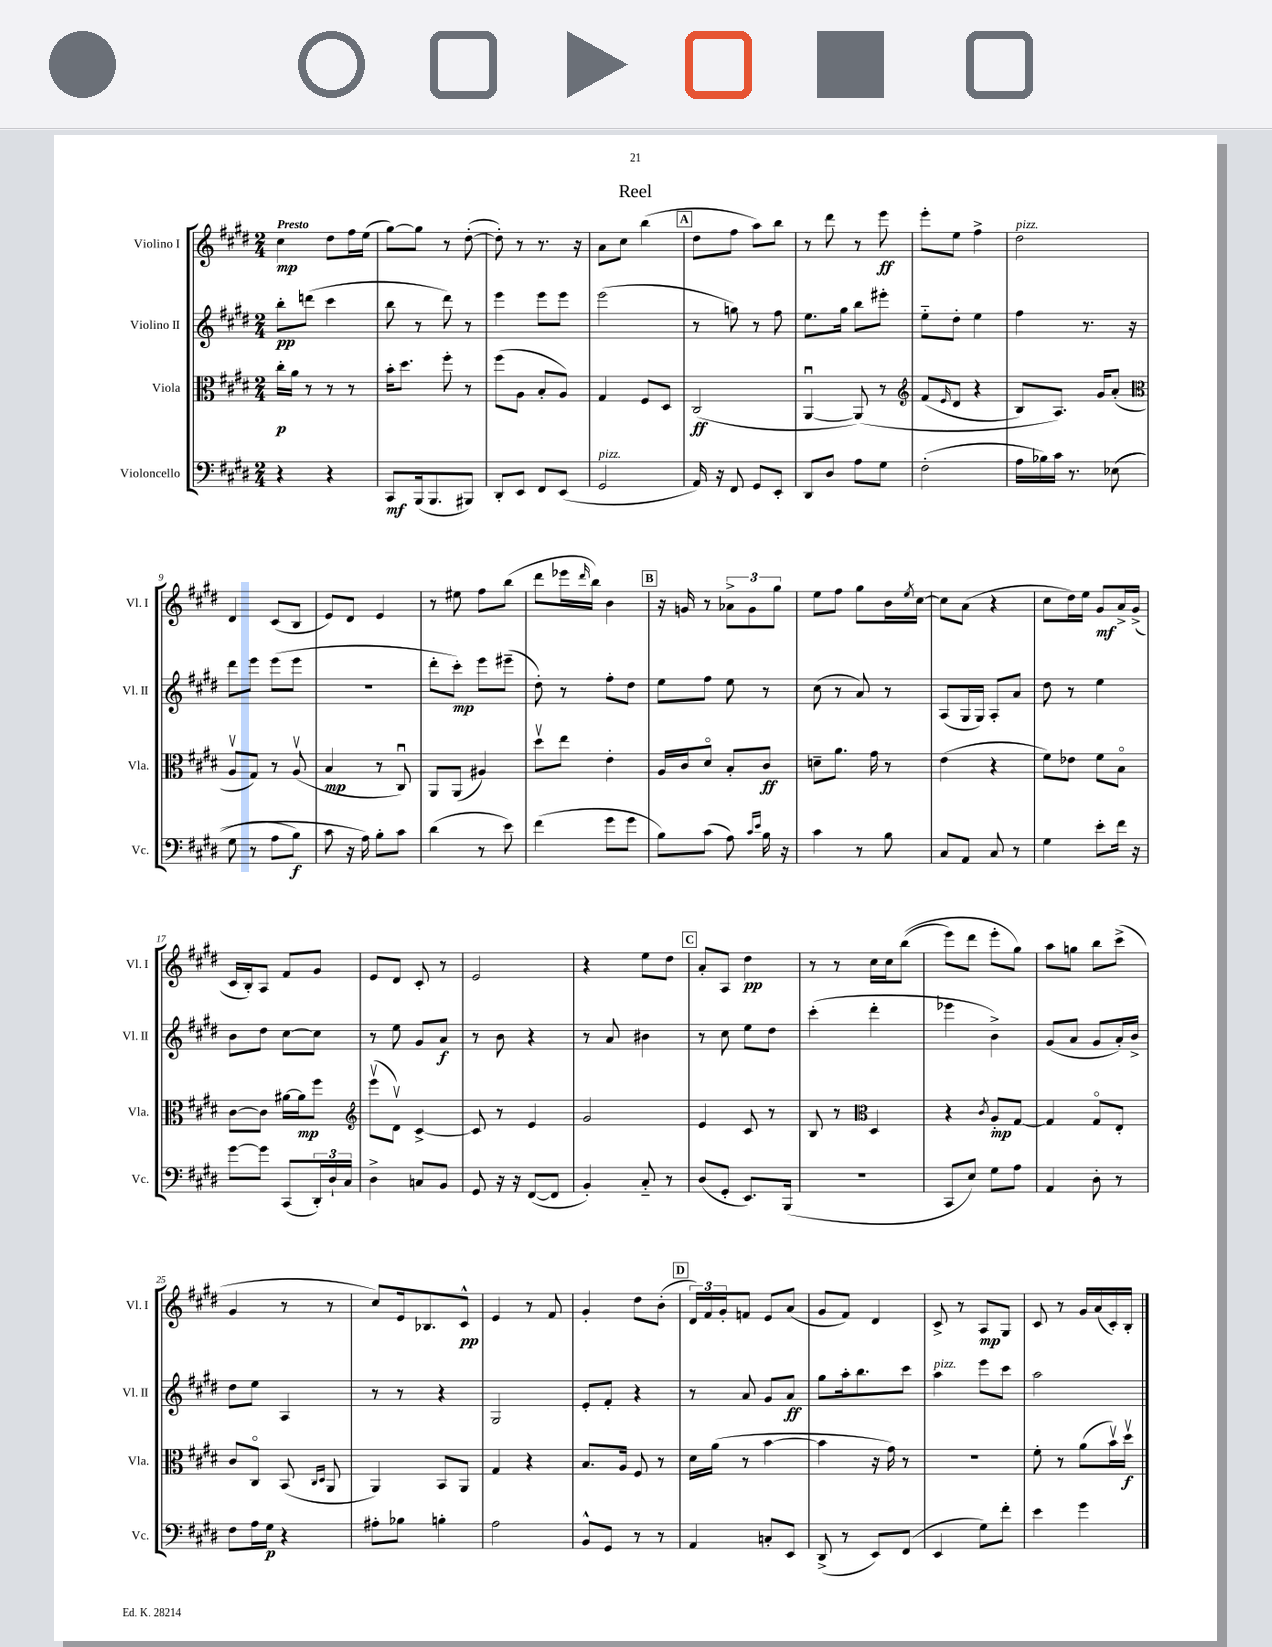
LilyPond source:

\header { title = "Reel" }
<<
\new StaffGroup <<
\new Staff = "s0" \with { instrumentName = "Violino I" shortInstrumentName = "Vl. I" } {
    \clef treble \key e \major \numericTimeSignature \time 2/4 \tempo "Presto"
    cis''4\mp dis''8 fis''16 e''16( |
    gis''8~) gis''8 r8 dis''8~-.( |
    dis''8-.) r8 r8. r16 |
    a'8 cis''8 b''4( |
    \mark \markup { \box "A" } dis''8 fis''8 a''8) b''8 |
    r8 dis'''8 r8 e'''8\ff |
    e'''8-. e''8 fis''4-> |
    dis''2^\markup { \italic "pizz." } |
    dis'4 cis'8( b8 |
    e'8) dis'8 e'4 |
    r8 eis''8 fis''8 b''8( |
    dis'''8 ees'''16 \grace { dis'''16 } b''16) b'4 |
    \mark \markup { \box "B" } r16 g'16 r8 \tuplet 3/2 { aes'8-> g'8 gis''8 } |
    e''8 fis''8 gis''8 b'16 \acciaccatura { e''8 } cis''16~ |
    cis''8 a'8( r4 |
    cis''8 dis''16) e''16 gis'8\mf a'16-> gis'16->( |
    cis'16 b16-.) a8 fis'8 gis'8 |
    e'8 dis'8 cis'8-. r8 |
    e'2 |
    r4 e''8 dis''8 |
    \mark \markup { \box "C" } a'8-. a8 dis''4\pp |
    r8 r8 cis''16 cis''16 b''8(\( |
    e'''8) dis'''8 e'''8-. gis''8\) |
    a''8 g''8 b''8 cis'''8->( |
    gis'4 r8 r8 |
    cis''8) e'16 bes8. cis'8-^\pp |
    e'4 r8 fis'8 |
    gis'4-. dis''8 b'8-.( |
    \mark \markup { \box "D" } \tuplet 3/2 { dis'16) fis'16 gis'16-. } f'8 e'8 a'8( |
    gis'8 fis'8) dis'4 |
    cis'8-> r8 a8\mp gis8 |
    cis'8 r8 gis'16 a'16( cis'16-.) b16-. \bar "|." |
}
\new Staff = "s1" \with { instrumentName = "Violino II" shortInstrumentName = "Vl. II" } {
    \clef treble \key e \major \numericTimeSignature \time 2/4
    b''8-.\pp d'''8( cis'''4 |
    b''8 r8 dis'''8) r8 |
    e'''4 e'''8 e'''8 |
    e'''2( |
    \mark \markup { \box "A" } r8 g''8) r8 fis''8 |
    e''8. gis''16 b''8 eis'''8-. |
    e''8-_ dis''8-. e''4 |
    fis''4 r8. r16 |
    dis'''8 e'''8 e'''8( e'''8 |
    R2 |
    dis'''8-. cis'''8-.\mp) e'''8 eis'''8--( |
    dis''8-.) r8 fis''8-. dis''8 |
    \mark \markup { \box "B" } e''8 fis''8 e''8 r8 |
    cis''8( r8 a'8) r8 |
    a8( gis16 gis16) a8-. a'8 |
    dis''8 r8 e''4 |
    b'8 dis''8 cis''8~ cis''8 |
    r8 e''8 gis'8 a'8\f |
    r8 b'8 r4 |
    r8 a'8 bis'4 |
    \mark \markup { \box "C" } r8 cis''8 e''8 dis''8 |
    cis'''4-.( dis'''4-. |
    ees'''4 b'4->) |
    gis'8( a'8 gis'8 a'16-.) b'16-> |
    dis''8 e''8 a4 |
    r8 r8 r4 |
    gis2 |
    e'8-. fis'8-. r4 |
    \mark \markup { \box "D" } r8 a'8 gis'8 a'8\ff |
    gis''8 a''16-. b''8. cis'''8 |
    a''4^\markup { \italic "pizz." } e'''8 cis'''8 |
    a''2 \bar "|." |
}
\new Staff = "s2" \with { instrumentName = "Viola" shortInstrumentName = "Vla." } {
    \clef alto \key e \major \numericTimeSignature \time 2/4
    cis''16-.\p a'16 r8 r8 r8 |
    b'16-. dis''8. fis''8-. r8 |
    fis''8( a8 b8-. a8) |
    gis4 fis8 dis8 |
    \mark \markup { \box "A" } cis2\ff( |
    a,4~\downbow a,8)\( r8 |
    \clef treble fis'8( \grace { e'16 } dis'8 r4 |
    b8) a8.\) gis'16 a'8-.( |
    \clef alto a8\upbow gis8) r8 a8\upbow( |
    b4\mp r8 cis8\downbow) |
    a,8 a,8( ais4) |
    dis''8\upbow e''8 e'4-. |
    \mark \markup { \box "B" } a16 cis'16 dis'8\flageolet b8-. cis'8\ff |
    d'8-- a'8. gis'16 r8 |
    e'4( r4 |
    fis'8) ees'8 fis'8 b8\flageolet |
    cis'8~ cis'8 ais'16~ ais'16\mp fis''8 |
    \clef treble e'''8\upbow( dis'8\upbow) cis'4~-> |
    cis'8 r8 e'4 |
    gis'2 |
    \mark \markup { \box "C" } e'4 cis'8 r8 |
    b8 r8 \clef alto dis4 |
    r4 \acciaccatura { cis'8 } a8-.\mp gis8~ |
    gis4 gis8\flageolet e8-. |
    cis'8 cis8\flageolet b,8( \grace { cis16 dis16 } a,8 |
    a,4) b,8 a,8 |
    gis4 r4 |
    b8. a16 fis8 r8 |
    \mark \markup { \box "D" } dis'16 a'16( r8 b'4~ |
    b'4 r16 gis'16) r8 |
    R2 |
    fis'8-. r8 a'8( b'16\upbow) dis''16\upbow\f \bar "|." |
}
\new Staff = "s3" \with { instrumentName = "Violoncello" shortInstrumentName = "Vc." } {
    \clef bass \key e \major \numericTimeSignature \time 2/4
    r4 r4 |
    cis,8\mf b,,16( b,,8. bis,,8) |
    dis,8-. e,8 fis,8 e,8( |
    gis,2^\markup { \italic "pizz." } |
    \mark \markup { \box "A" } a,16) r16 fis,8 gis,8 e,8-. |
    dis,8 dis8 a8 gis8 |
    fis2-.( |
    a16 bes16) cis'16 r8. ees8(\( |
    gis8 r8 a8 b8\f) |
    cis'8 r16 a16\) b8-. cis'8 |
    dis'4( r8 e'8) |
    fis'4( gis'8 gis'8 |
    \mark \markup { \box "B" } b8) cis'8( a8) \grace { cis'16 e'16 } b16 r16 |
    cis'4 r8 b8 |
    cis8 a,8 cis8 r8 |
    gis4 e'8-. fis'16 r16 |
    gis'8~ gis'8 cis,8( \tuplet 3/2 { dis,16-.) dis16-! cis16 } |
    dis4-> c8 b,8 |
    gis,8 r16 r16 fis,8~( fis,8 |
    b,4-.) cis8-_ r8 |
    \mark \markup { \box "C" } dis8( gis,8-. e,8.) b,,16( |
    r2 |
    cis,8 e8) gis8 a8 |
    a,4 dis8-. r8 |
    fis8 a16 gis16\p r4 |
    ais8-. bes8 b4-. |
    a2 |
    b,8-^ gis,8 r8 r8 |
    \mark \markup { \box "D" } a,4 c8-. e,8 |
    dis,8->( r8 e,8) fis,8( |
    e,4 gis8) fis'8-. |
    e'4 gis'4 \bar "|." |
}
>>
>>
